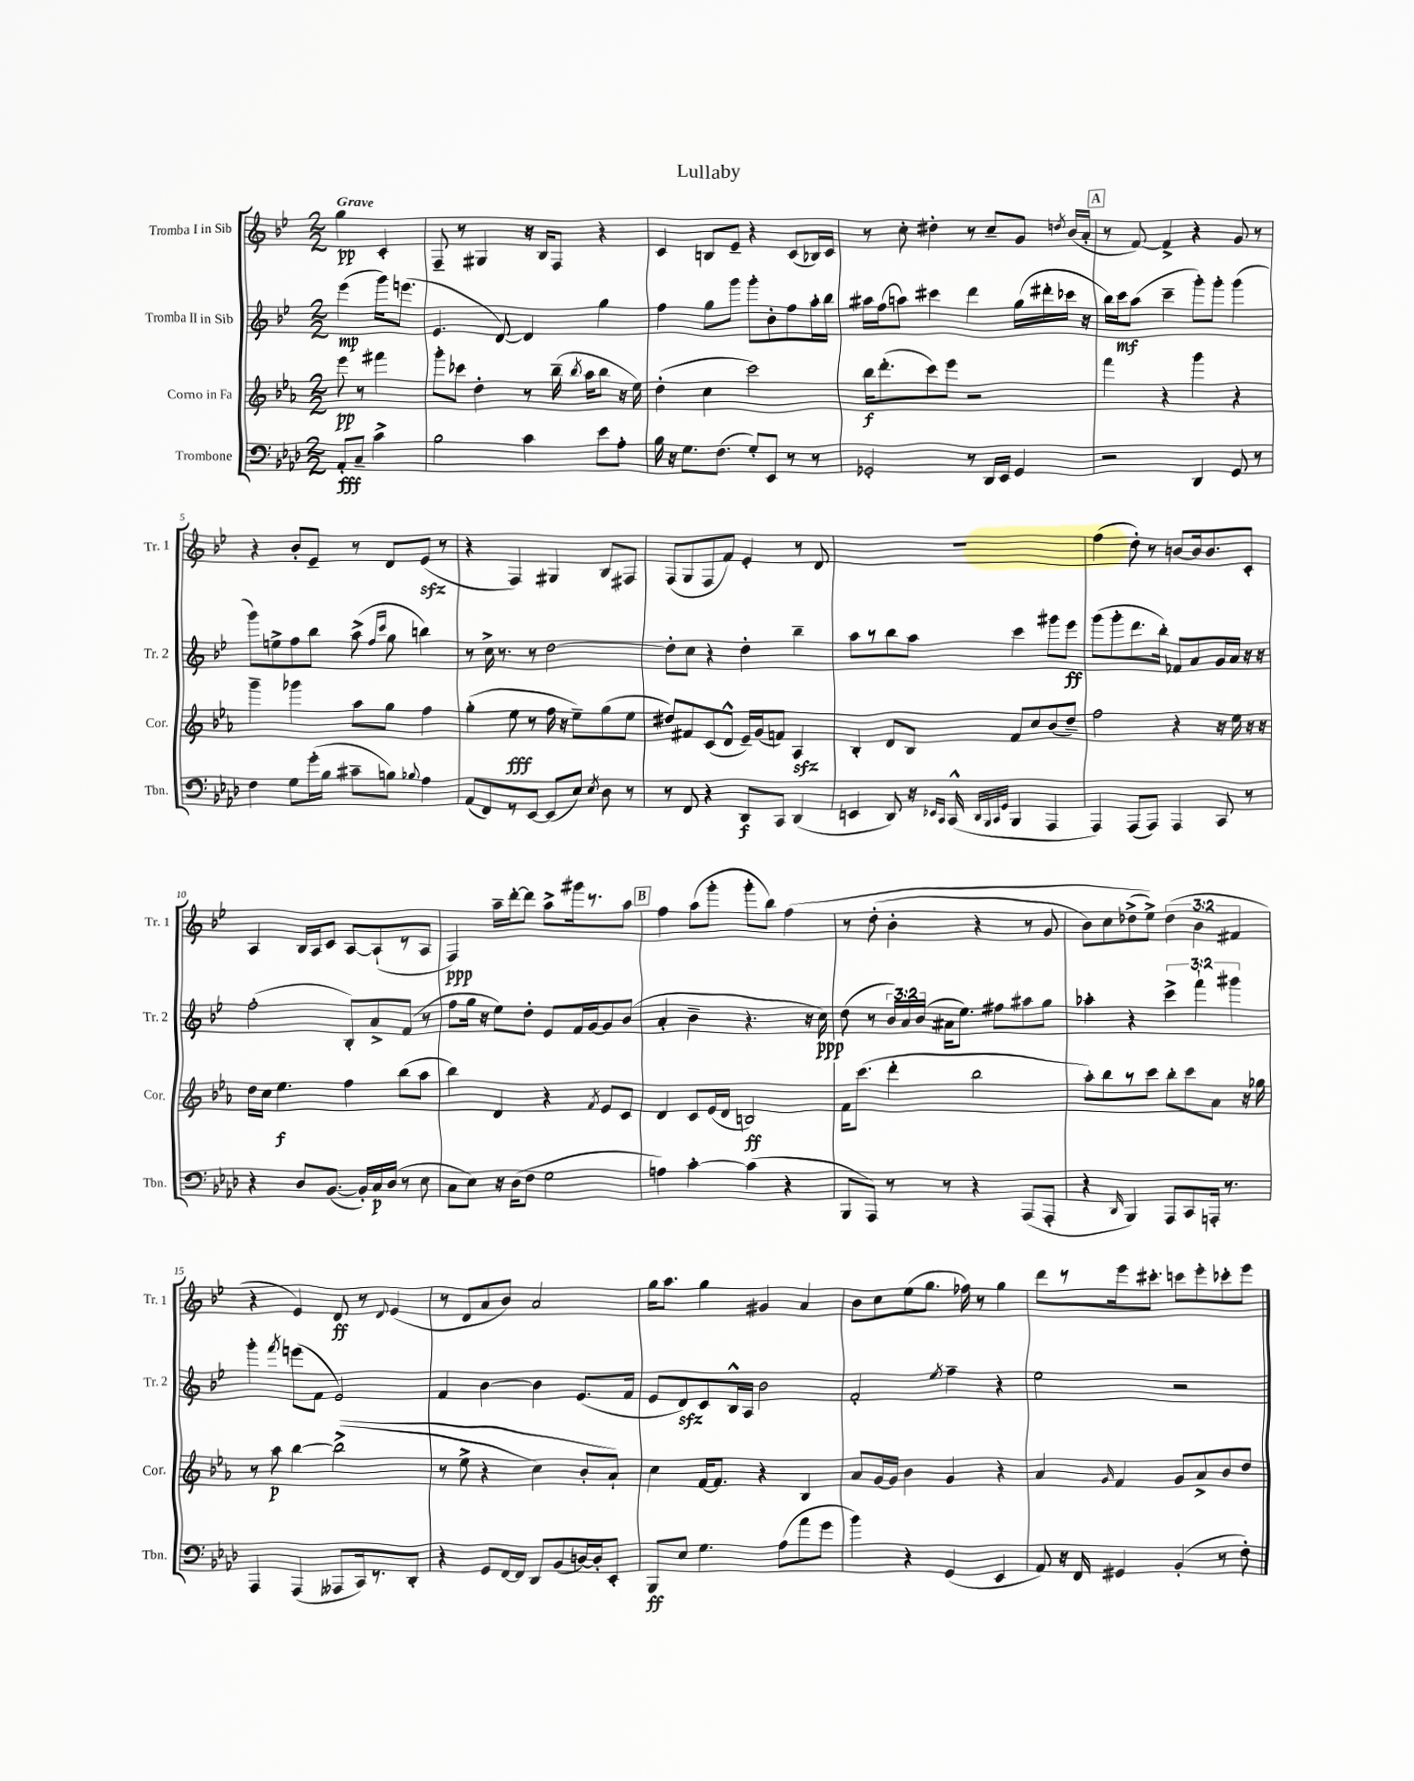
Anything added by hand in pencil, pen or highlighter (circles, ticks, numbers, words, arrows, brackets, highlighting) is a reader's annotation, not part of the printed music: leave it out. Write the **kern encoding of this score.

**kern	**kern	**kern	**kern
*staff4	*staff3	*staff2	*staff1
*clefF4	*clefG2	*clefG2	*clefG2
*k[b-e-a-d-]	*k[b-e-a-]	*k[b-e-]	*k[b-e-]
*M2/2	*M2/2	*M2/2	*M2/2
8AA-'/L	8eee-\	(4eee-\	4gg\
8C~/J	8r	.	.
4c^\	4fff#\	16ggg\LK)	4c'/
.	.	(8.eee\J	.
=	=	=	=
2B-\	8ggg'\L	4.e-/	8F~/
.	8ccc-\J	.	8r
.	4dd'\	.	4G#/
.	.	[8d/)	.
4c\	8r	4d/]	16r
.	.	.	16B-/LK
.	(16bb-~\	.	8F/J
.	8qbb-/	.	.
.	16aa-\LK	.	.
8e-\L	8bb-\J	4gg\	4r
8A-'\J	16r	.	.
.	16ee-\)	.	.
=	=	=	=
16B-\	(4dd'\	4ff\	4c/
16r	.	.	.
8.G\L	.	.	.
.	4cc\	8gg\L	8B/L
(8.F\J	.	.	.
.	.	8ggg\J	8e-~/J
8G'/L)	2ccc\)	8ggg'\L	4r
8EE-/J	.	8b-'\	.
8r	.	8ff\	(8c/L
8r	.	16aa'\L	16B-/L)
.	.	16bb-\JJ	16c/JJ
=	=	=	=
2GG-'/	16bb-\LK	16aa#\LL	8r
.	(8.ddd'\	(16ff\J	.
.	.	8aa\J)	8cc'\
.	8ccc\)	4ccc#\	4dd#'\
.	8eee-\J	.	.
8r	2r	4ddd\	8r
16DD-/LL	.	.	8cc~/L
16EE-/JJ	.	.	.
4GG-/	.	(16gg\LL	8g/J
.	.	16ddd#'\	.
.	.	.	8qdd/
.	.	16ccc-\JJ	(16b-/LL
.	.	16r	16a'/JJ
=	=	=	=
2r	4fff\	16bb-\LL)	8r
.	.	16ccc\J	.
.	.	(8aa\J	[8f/)
.	4r	4ccc~\	4f^/]
4DD-/	4ggg\	8ggg'\L)	4r
.	.	8ggg'\J	.
8GG/	4r	(4ggg\	8g/
8r	.	.	8r
=	=	=	=
4F\	4ggg~\	8ggg\L)	4r
.	.	8ee^\	.
8G\L	4ggg-\	8ff\	8b-'/L
(16g'\L	.	8bb-\J	8e-~/J
16B-\JJ	.	.	.
8c#~\L	8aa-\L	(8aa^\	8r
.	.	16qqff/LL	.
.	.	16qqccc/JJ	.
8B\J)	8gg\J	8gg\	8d/L
8qqB-/	.	.	.
4A-\	4ff\	4bb\)	(8e-/J
.	.	.	8r
=	=	=	=
(8AA-/L	(4gg'\	8r	4r
8FF/)	.	16cc^\	.
.	.	8.r	.
8r	8ee-\	.	4F/)
[8EE-/J	8r	8r	.
(8EE-/]L	16ff\	[2dd\	4G#/
.	16r	.	.
8E-/J)	8ee-~\L)	.	.
8qE-/	.	.	.
8D-\	(8gg\	.	8B-/L
8r	8ee-\J	.	8F#/J
=	=	=	=
8r	8dd#/L)	8dd'\]L	(8F/L
8FF/	8f#/	8cc\J	8G/
4r	(8c/	4r	8F/
.	8d^^/J	.	8f/J)
8DD-/L	16e-~/LL)	4dd'\	4e-'/
.	(16g/J	.	.
8CC/J	8f/J)	.	.
(4DD-/	4A-/	4bb-~\	8r
.	.	.	8d/
=	=	=	=
4EE/	4B-'/	8aa\L	1r
.	.	8r	.
8DD-/)	8d/L	8bb-\	.
16r	8B-/J	8aa\J	.
16qqEE-/LL	.	.	.
16qqCC/JJ	.	.	.
(16CC^^/	.	.	.
32qqDD-/LLL	.	.	.
32qqBBB-/	.	.	.
32qqCC/	.	.	.
32qqGG/JJJ	.	.	.
4BBB-/	8f/L	4ccc\	.
.	8cc/	.	.
4AAA-/	(8b-/	8ggg#\L	.
.	8dd~/J)	8eee-\J	.
=	=	=	=
4AAA-/)	2ff\	(8ggg\L	(4ff\
.	.	8ggg'\	.
(8AAA-/L	.	8.ddd\	8dd'\)
8AAA-/J)	.	.	8r
.	.	16bb-'\Jk)	.
4AAA-/	4r	8f-/L	[8b/L
.	.	8a/	16b/]k
.	.	.	8.b/
8CC/	16r	16g/L	.
.	16ee-\	16a/JJ	.
8r	16r	16r	8c'/J
.	16r	16r	.
=	=	=	=
4r	16dd\LL	(2ff'\	4A/
.	16cc\JJ	.	.
.	4.ee-\	.	.
8D-/L	.	.	16B-/LL
.	.	.	16A/J
([8.BB-/J	.	.	8c/J
.	4ff\	8B-'/L)	[8A/L
16BB-'/]LL)	.	.	.
16C/	.	8a^/	(8A`/]
(16D-/JJ	.	.	.
8r	(8bb-\L	(8f/J	8r
8E-\	8aa-\J	8r	8A/J
=	=	=	=
8C\L	4bb-\)	8ff\L	4F/)
8E-\J)	.	16gg\Jk	.
.	.	16r	.
16r	4d/	8ee-\L)	16aa~\LL
(16D-\LK	.	.	[16ddd'\J
8F\J	.	8dd'\J	8ddd\]J
2G\	4r	8e-/L	8aa^\L
.	.	16f/L	16ggg#\k
.	.	[16g/J	8.r
.	8qf/	.	.
.	8e-/L	8g/]	.
.	8c/J	(8b-/J	8aa\J
=	=	=	=
4A\)	4d/	4a'/	4ff\
[4c'\	8c/L	4b-~\	(8aa\L
.	(16e-/L	.	8ggg'\J
.	16d/JJ	.	.
(4c\]	2B/)	4.r	8ggg'\L
.	.	.	8bb-\J)
4r	.	.	&(4ff\
.	.	16r	.
.	.	16cc\)	.
=	=	=	=
8BBB-/L	16f\LK	(8dd\	8r
.	(8.ccc\J	.	.
8AAA-/J)	.	8r	(8dd'\
8r	4ddd'\	24b-/LL)	4b-'\
.	.	24a/	.
.	.	(24b-/JJ	.
8r	.	16a#\LK	.
.	.	8.ee-\J)	.
4r	2bb-\	.	4r
.	.	8ff#\L	.
(8AAA-/L	.	8aa#\	8r
8AAA-'/J	.	8gg\J	8g/
=	=	=	=
4r	8aa-'\L)	4aa-'\	8b-\L)
.	8bb-\	.	8cc\
16qqDD-/	.	.	.
4BBB-/)	8r	4r	(8dd-^\
.	8ccc\J	.	8ee-^\J)&)
8AAA-/L	8bb-'\L	6ccc^\	(6dd-\
8CC/	8ccc\	.	.
.	.	6fff`\	6b-\
16AAA'/Jk	8a-\J	.	.
8.r	.	.	.
.	.	6ggg#\	6f#/
.	16r	.	.
.	16gg-\	.	.
=	=	=	=
4AAA-/	8r	4ggg'\	4r
.	8aa-\	.	.
.	.	8qfff/	.
(4AAA-/	[4bb-\	(8eee\L	4e-/)
.	.	8f\J	.
8AAA--/L	&((2bb-^\]	2e-/)	8d/
16CC/k)	.	.	8r
8.r	.	.	.
.	.	.	8qqd/
.	.	.	(4e-/
8DD-'/J	.	.	.
=	=	=	=
4r	8r	4f/	8r
.	8ee-^\	.	8d/L
8GG/L	4r	[4b-\	8a/
[16FF/L	.	.	8b-/J)
16FF/]JJ	.	.	.
8DD-/L	4cc\)	4b-\]	2a/
(8BB-/	.	.	.
[16D/L)	8b-'/L	(8.e-/L	.
16D'/]J	.	.	.
8EE-'/J	8a-`/J&)	.	.
.	.	16f/Jk	.
=	=	=	=
8BBB-/L	4cc\	8e-/L	16gg\LK
.	.	.	8.aa\J
8E-/J	.	8d/)	.
4.G\	[16f/LK	8c/	4gg\
.	8.f/]J	.	.
.	.	16B-^^/L	.
.	.	16A/JJ	.
.	4r	2b-\	4g#/
(8A-\L	.	.	.
8a-\	4B-/	.	4a/
8g\J	.	.	.
=	=	=	=
4b-\)	8a-/L	2f'/	8b-\L
.	[16g/L	.	8cc\
.	16g/]JJ	.	.
4r	4b-\	.	(8ee-\
.	.	.	8.gg\J
.	.	8qee-/	.
(4GG/	4g/	4ff~\	.
.	.	.	16ff-\)
.	.	.	8r
4EE-/	4r	4r	4gg\
=	=	=	=
8AA-/)	4a-/	2ee-\	8ddd\L
16r	.	.	8r
16FF/	.	.	.
.	16qqg/	.	.
4GG#/	4f/	.	16eee-\k
.	.	.	8.ccc#'\J
(4BB-'/	8g/L	2r	8ccc\L
.	8a-^/	.	8eee-'\
8r	8b-/	.	8ccc-'\
8F'\)	8dd/J	.	8eee-\J
==	==	==	==
*-	*-	*-	*-
